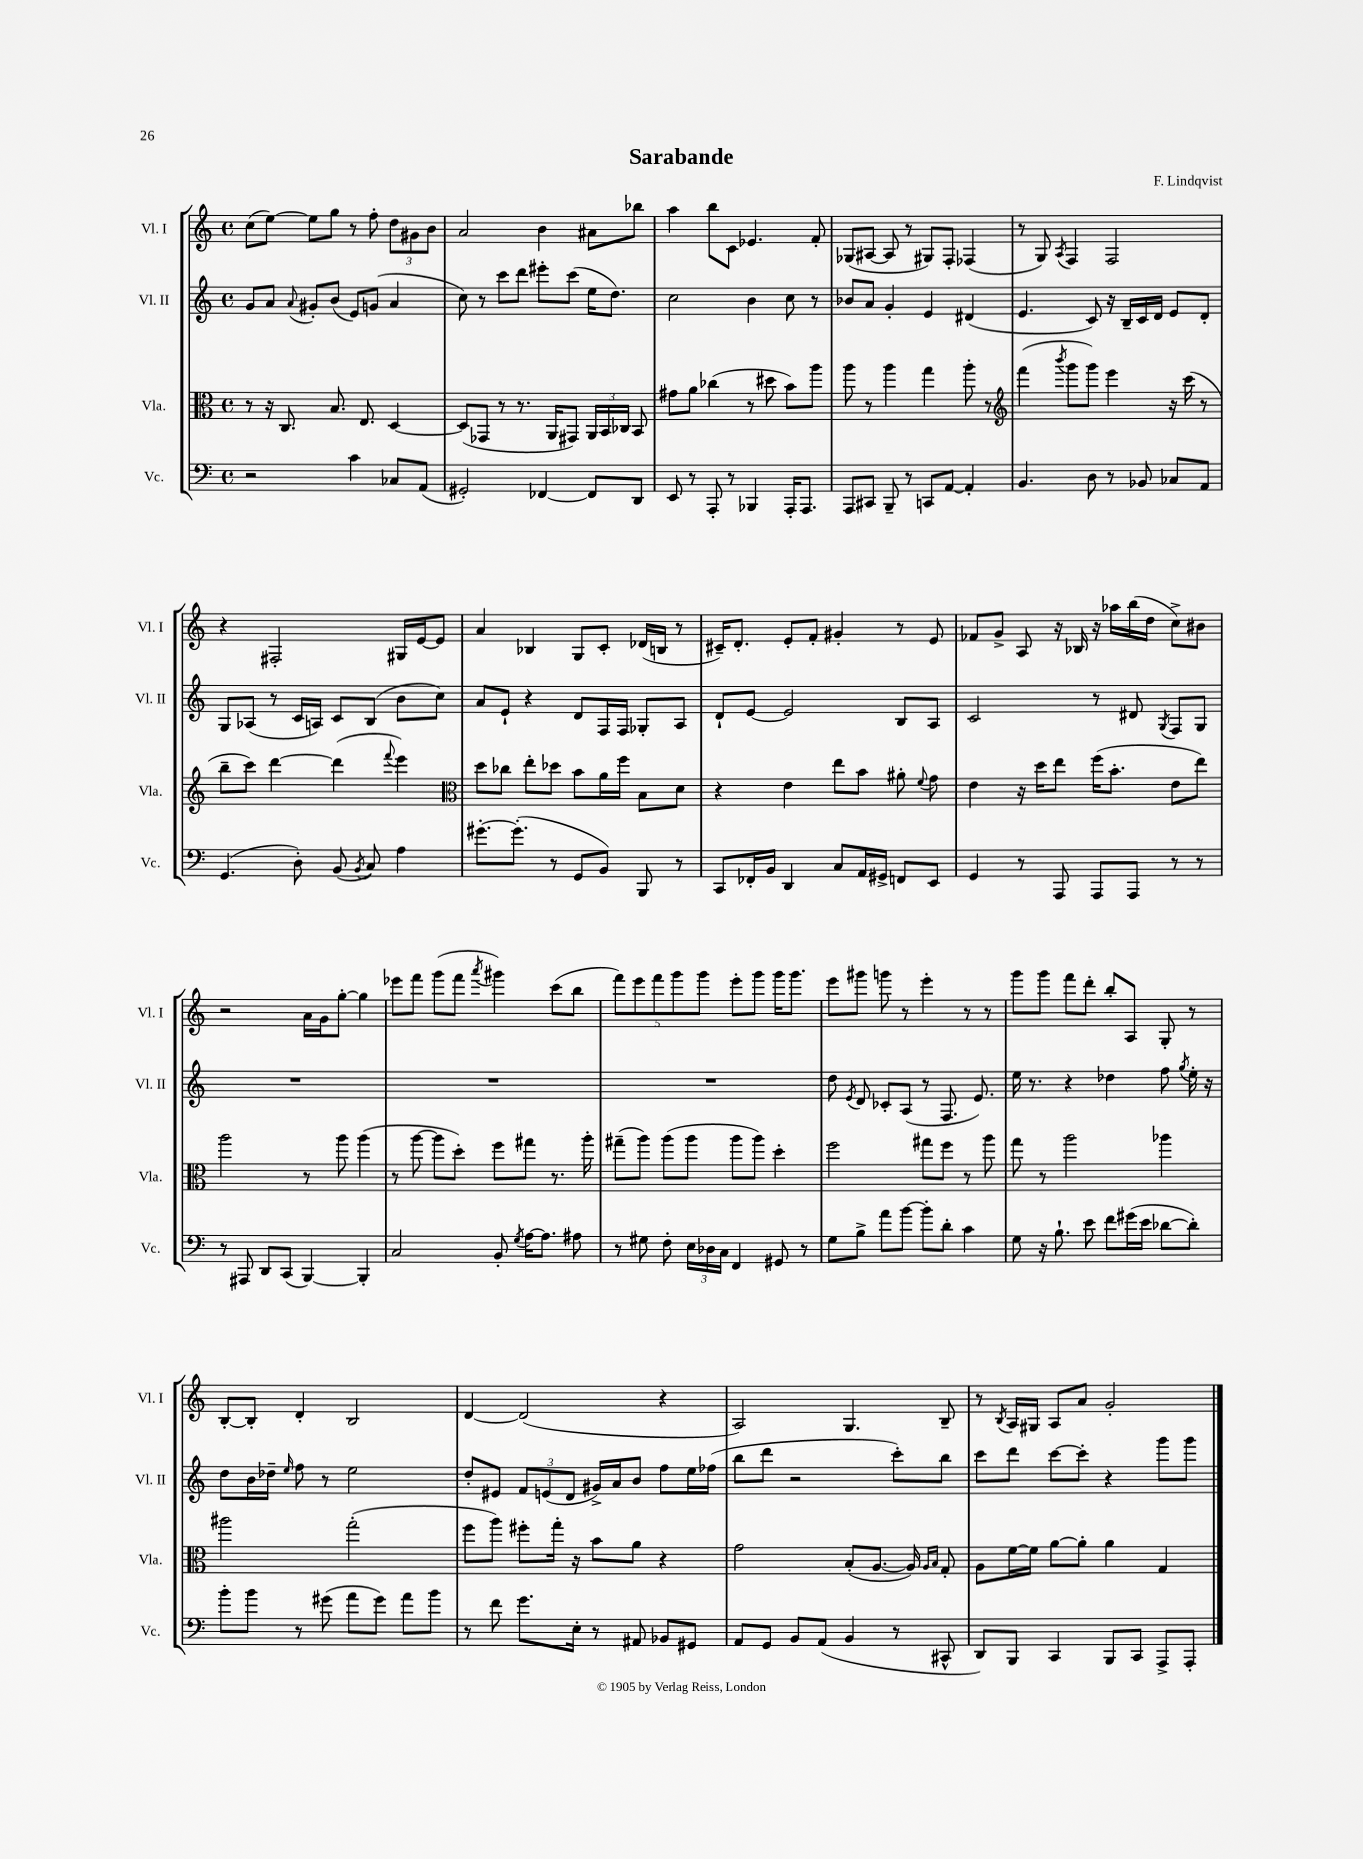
\header { title = "Sarabande" composer = "F. Lindqvist" }
<<
\new StaffGroup <<
\new Staff = "s0" \with { instrumentName = "Vl. I" shortInstrumentName = "Vl. I" } {
    \clef treble \key c \major \defaultTimeSignature \time 4/4
    \autoBeamOff c''8[( e''8]~) e''8[ g''8] r8 f''8-. \tuplet 3/2 { d''8[ gis'8 b'8] } |
    a'2 b'4 ais'8[ bes''8] |
    a''4 b''8[ c'8] ees'4. f'8-. |
    ges8[( ais8]~ ais8 r8 gis8[) f8]-. fes4( |
    r8 g8) \acciaccatura { a8 } f4 f2 |
    r4 fis2-. gis16[ e'16~ e'8] |
    a'4 bes4 g8[ c'8]-. des'16[( b16] r8 |
    cis'16[--) d'8.]-. e'8[-. f'8]-. gis'4-. r8 e'8 |
    fes'8[ g'8]-> a8 r16 bes16 r16 aes''16[ b''16( d''16] c''8[->) bis'8] |
    r2 a'16[ g'16 g''8]~-. g''4 |
    ees'''8[ f'''8] g'''8[( f'''8] \acciaccatura { a'''8 } gis'''4) c'''8[( b''8] |
    \tuplet 5/4 { f'''8[) e'''8 f'''8 g'''8 g'''8] } e'''8[-. g'''8] g'''16[ g'''8.] |
    e'''8[ gis'''8] g'''8 r8 e'''4-. r8 r8 |
    g'''8[ g'''8] f'''8[ d'''8]-. b''8[-. a8] g8-. r8 |
    b8[~-. b8]-. d'4-. b2 |
    d'4~ d'2( r4 |
    a2) g4. b8-- |
    r8 \acciaccatura { b8 } a16[ gis16] a8[ a'8] g'2-. \bar "|." |
}
\new Staff = "s1" \with { instrumentName = "Vl. II" shortInstrumentName = "Vl. II" } {
    \clef treble \key c \major \defaultTimeSignature \time 4/4
    \autoBeamOff g'8[ a'8] \appoggiatura { a'8 } gis'8[-. b'8]( e'8[) g'8]( a'4 |
    c''8) r8 c'''8[ d'''8] eis'''8[-. c'''8]( e''16[ d''8.]) |
    c''2 b'4 c''8 r8 |
    bes'8[ a'8] g'4-. e'4 dis'4( |
    e'4. c'8) r16 b16[-- c'16 d'16] e'8[ d'8]-. |
    g8[ aes8]( r8 c'16[ a16]) c'8[ b8]( b'8[ c''8]) |
    a'8[ e'8]-! r4 d'8[ f16 f16] ges8[-. a8] |
    d'8[-! e'8]~ e'2 b8[ a8] |
    c'2 r8 dis'8 \acciaccatura { g8 } f8[ g8] |
    R1 |
    R1 |
    R1 |
    d''8 \acciaccatura { e'8 } d'8 ces'8[-. a8]( r8 f8. e'8.) |
    e''16 r8. r4 des''4 f''8 \acciaccatura { g''8 } e''16-. r16 |
    d''8[ b'16 des''16]-- \grace { e''16 } f''8 r8 e''2 |
    d''8[-. eis'8] \tuplet 3/2 { f'8[ e'8( d'8] } gis'16[->) a'16 b'8] f''8[ e''16 fes''16]( |
    b''8[ d'''8] r2 c'''8[-.) b''8] |
    c'''8[ d'''8] c'''8[~ c'''8]-. r4 g'''8[ g'''8] \bar "|." |
}
\new Staff = "s2" \with { instrumentName = "Vla." shortInstrumentName = "Vla." } {
    \clef alto \key c \major \defaultTimeSignature \time 4/4
    \autoBeamOff r8 r16 c8. b8. e8. d4~ |
    d8[( ges,8] r8 r8. a,16[ gis,8]) \tuplet 3/2 { a,16[ b,16 ces16] } b,8 |
    gis'8[ a'8] ces''4( r8 dis''8 b'8[) a''8] |
    a''8 r8 a''4 g''4 a''8-. r8 |
    \clef treble f'''4( \acciaccatura { b'''8 } g'''8[ g'''8]) e'''4 r16 c'''16( r8 |
    b''8[-- c'''8]) d'''4~ d'''4( \appoggiatura { f'''8 } e'''4) |
    \clef alto d''8[ ces''8] e''8[-. des''8] b'8[ a'16 f''16] b8[ d'8] |
    r4 e'4 e''8[ b'8] ais'8-. \appoggiatura { f'8 } g'8 |
    e'4 r16 d''16[ e''8] f''16[( b'8.]-. e'8[ e''8]) |
    a''2 r8 a''8 a''4( |
    r8 a''8~ a''8[ d''8]-.) f''8[ gis''8] r8. a''16-. |
    gis''8[--( a''8]) a''8[( a''8] a''8[ a''8]) d''4-. |
    f''2 gis''8[ f''8] r8 a''8 |
    g''8 r8 a''2 aes''4 |
    ais''2 g''2-.( |
    f''8[ a''8]) fis''8[-. g''16]-. r16 b'8[ a'8] r4 |
    g'2 b8[-.( a8.]~ a16) \grace { a16[ b16] } g8-. |
    a8[ f'16~ f'16] a'8[~ a'8]-. a'4 g4 \bar "|." |
}
\new Staff = "s3" \with { instrumentName = "Vc." shortInstrumentName = "Vc." } {
    \clef bass \key c \major \defaultTimeSignature \time 4/4
    \autoBeamOff r2 c'4 ces8[ a,8]( |
    gis,2-.) fes,4~ fes,8[ d,8] |
    e,8 r8 a,,8-. r8 bes,,4 a,,16[-. a,,8.] |
    a,,8[ cis,8] b,,8-- r8 c,8[ a,8]~ a,4-. |
    b,4. d8 r8 bes,8 ces8[ a,8] |
    g,4.( d8-.) b,8( \acciaccatura { b,8 } c8) a4 |
    gis'8.[~-. gis'8.]-.( r8 g,8[ b,8]) b,,8 r8 |
    c,8[ fes,16-. b,16] d,4 c8[ a,16 gis,16]-> f,8[ e,8] |
    g,4 r8 a,,8 a,,8[ a,,8] r8 r8 |
    r8 ais,,8 d,8[ c,8]( b,,4~) b,,4-. |
    c2 b,8-. \acciaccatura { g8 } a16[~ a8.] ais8 |
    r8 gis8 f8-. \tuplet 3/2 { e16[ des16 c16] } f,4 gis,8 r8 |
    g8[ b8]-> a'8[ b'8]~ b'8[-. d'8]-. c'4 |
    g8 r16 b8.-! e'8 f'8[ gis'16( e'16] des'8[~ des'8]-.) |
    b'8[-. b'8] r8 gis'8( a'8[ gis'8]) a'8[ b'8] |
    r8 f'8 g'8.[ e16]-. r8 ais,8 bes,8[ gis,8] |
    a,8[ g,8] b,8[ a,8]( b,4 r8 cis,8-^ |
    d,8[) b,,8] c,4 b,,8[ c,8] a,,8[-> a,,8]-. \bar "|." |
}
>>
>>
\layout { \context { \Score \remove "Bar_number_engraver" } }
